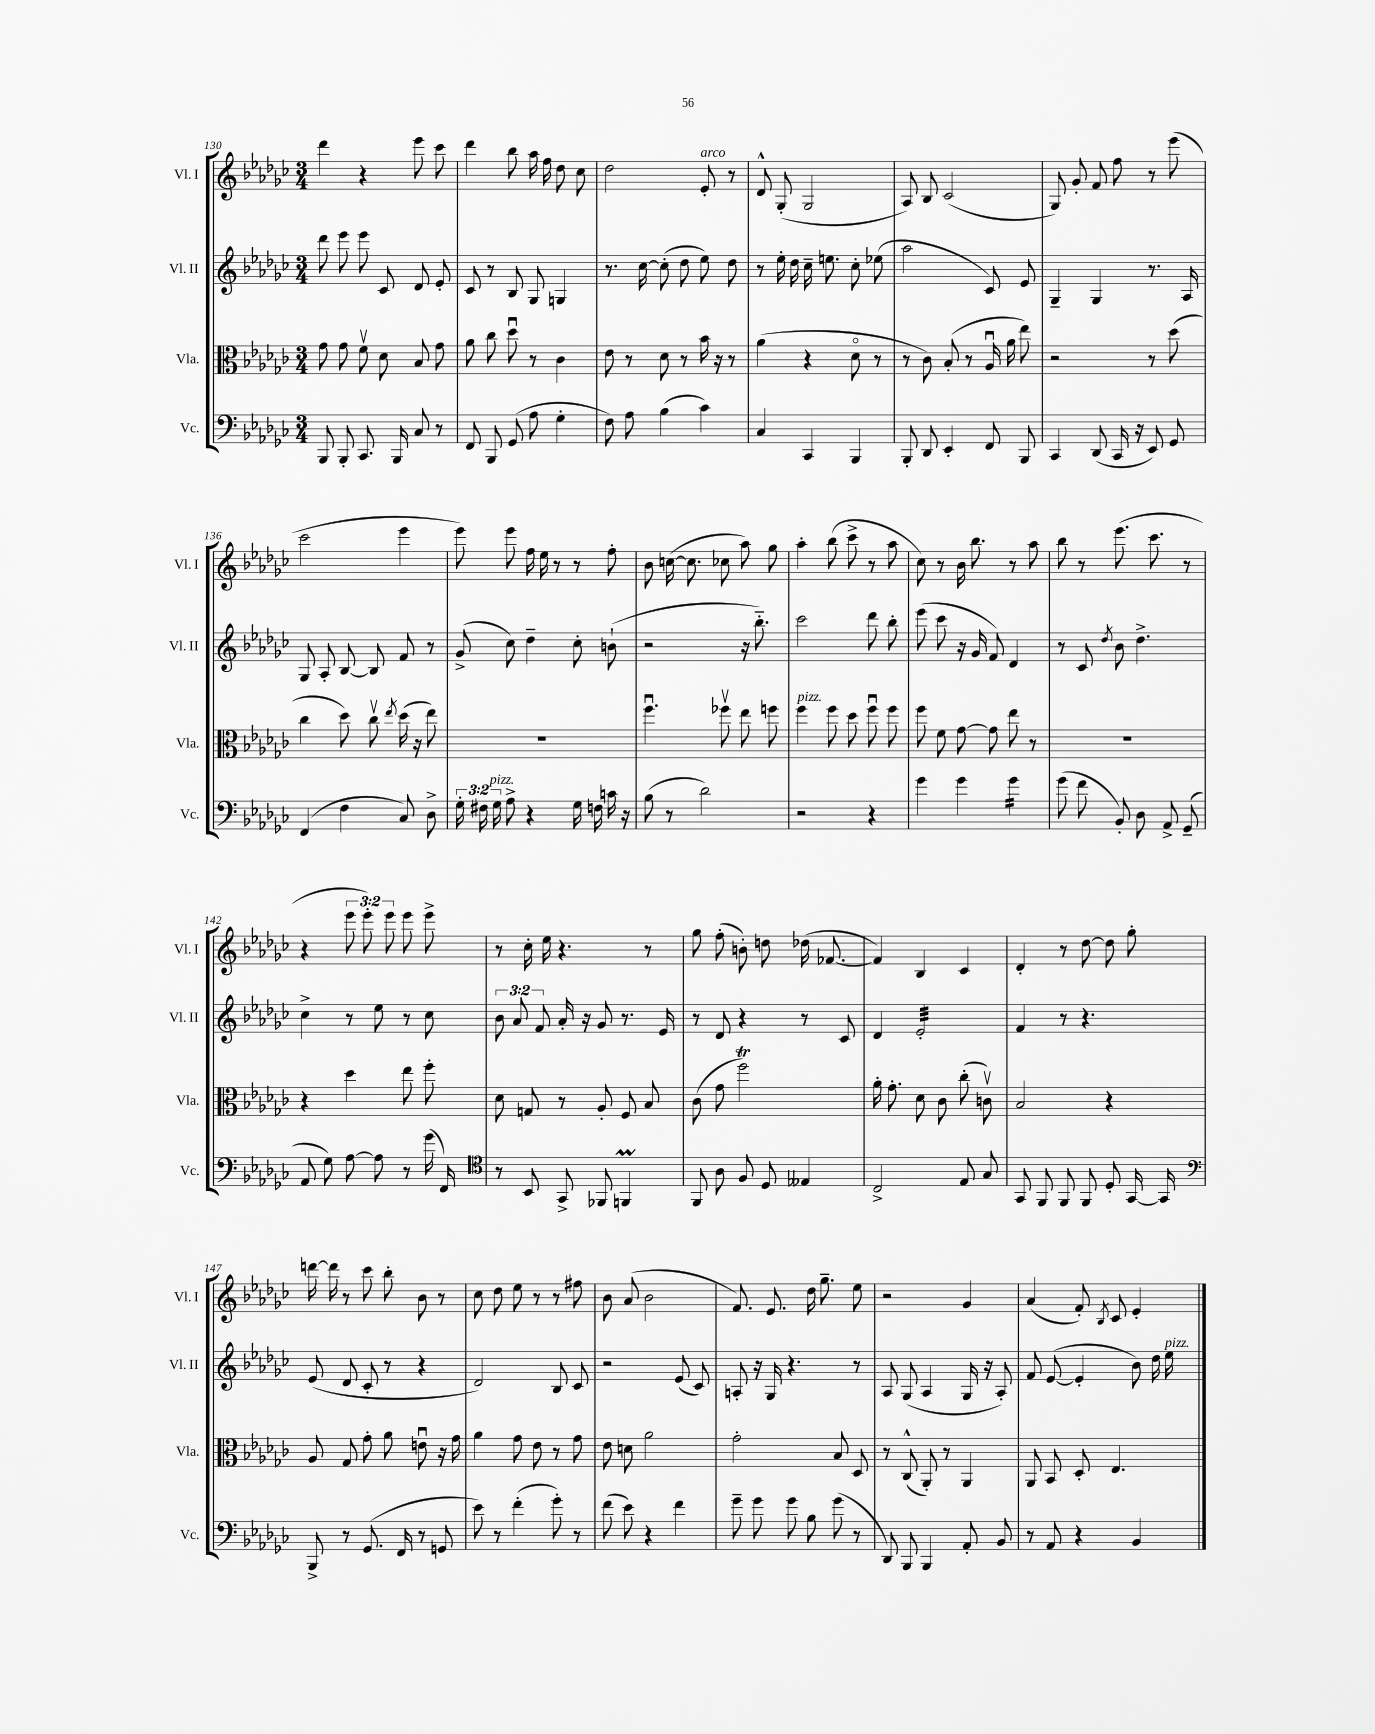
<<
\new StaffGroup <<
\new Staff = "s0" \with { instrumentName = "Vl. I" shortInstrumentName = "Vl. I" } {
    \clef treble \key ges \major \numericTimeSignature \time 3/4 \override Staff.TupletNumber.text = #tuplet-number::calc-fraction-text
    \autoBeamOff des'''4 r4 ees'''8 ces'''8 |
    des'''4 bes''8 aes''16 f''16 des''8 ces''8 |
    des''2 ees'8-.^\markup { \italic "arco" } r8 |
    des'8-^ ges8-.( ges2 |
    aes8) bes8 ces'2( |
    ges8) ges'8-. f'8 f''8 r8 ees'''8( |
    ces'''2 ees'''4 |
    ees'''8) ees'''8 f''16 ees''16 r8 r8 f''8-. |
    bes'8 c''16~( c''8. ces''8 aes''8) ges''8 |
    aes''4-. bes''8( ces'''8-> r8 aes''8 |
    ces''8) r8 bes'16 bes''8. r8 aes''8 |
    bes''8 r8 ees'''8.( ces'''8. r8 |
    r4 \tuplet 3/2 { ees'''8 ees'''8-.) ees'''8 } ees'''8 ees'''8-> |
    r8 ces''16-. ees''16 r4. r8 |
    ges''8 f''8-.( b'8-.) d''8 des''16( fes'8.~ |
    fes'4) bes4 ces'4 |
    des'4-. r8 des''8~ des''8 ges''8-. |
    d'''16~ d'''16 r8 ces'''8 bes''8-. bes'8 r8 |
    ces''8 des''8 ees''8 r8 r8 fis''8 |
    bes'8 aes'8( bes'2 |
    f'8.) ees'8. des''16 ges''8.-- ees''8 |
    r2 ges'4 |
    aes'4( f'8-.) \acciaccatura { bes8 } ces'8 ees'4-. \bar "|." |
}
\new Staff = "s1" \with { instrumentName = "Vl. II" shortInstrumentName = "Vl. II" } {
    \clef treble \key ges \major \numericTimeSignature \time 3/4 \override Staff.TupletNumber.text = #tuplet-number::calc-fraction-text
    \autoBeamOff des'''8 ees'''8 ees'''8 ces'8 des'8 ees'8-. |
    ces'8 r8 bes8 ges8 g4 |
    r8. ces''16~ ces''8-.( des''8 ees''8) des''8 |
    r8 ees''16-. des''16 ces''16-- e''8. ces''8-. ees''8( |
    aes''2 ces'8) ees'8 |
    ges4-- ges4 r8. aes16 |
    ges8 aes8-. bes8~ bes8 f'8 r8 |
    ges'8->( ces''8) des''4-- ces''8-. b'8-!( |
    r2 r16 bes''8.-_) |
    ces'''2 des'''8 bes''8-. |
    ees'''8( ces'''8 r16 ges'16 f'8) des'4 |
    r8 ces'8 \acciaccatura { des''8 } bes'8 des''4.-> |
    ces''4-> r8 ees''8 r8 ces''8 |
    \tuplet 3/2 { bes'8 aes'8 f'8 } aes'16-. r16 ges'8 r8. ees'16 |
    r8 des'8 r4 r8 ces'8 |
    des'4 ees'2:32-. |
    f'4 r8 r4. |
    ees'8( des'8 ces'8-. r8 r4 |
    des'2) bes8 ces'8 |
    r2 ees'8( ces'8) |
    a8-. r16 ges16 r4. r8 |
    aes8 ges8( aes4 ges16 r16 aes8-.) |
    f'8 ees'8~( ees'4-. bes'8) des''16 ees''16^\markup { \italic "pizz." } \bar "|." |
}
\new Staff = "s2" \with { instrumentName = "Vla." shortInstrumentName = "Vla." } {
    \clef alto \key ges \major \numericTimeSignature \time 3/4
    \autoBeamOff ges'8 ges'8 f'8\upbow des'8 bes8 ges'8 |
    aes'8 ces''8 des''8\downbow r8 ces'4 |
    ees'8 r8 des'8 r8 bes'16 r16 r8 |
    aes'4( r4 des'8\flageolet r8 |
    r8 ces'8) bes8-.( r8 aes16\downbow aes'16 ees''8) |
    r2 r8 des''8( |
    ces''4 des''8) ces''8\upbow \acciaccatura { ees''8 } des''16( r16 ees''8) |
    R2. |
    f''4.\downbow fes''8\upbow ees''8 f''8 |
    f''4^\markup { \italic "pizz." } f''8 des''8 f''8\downbow f''8 |
    f''8 f'8 ges'8~ ges'8 ees''8 r8 |
    R2. |
    r4 des''4 ees''8 f''8-. |
    des'8 g8 r8 aes8-. f8 bes8 |
    ces'8( ges'8 f''2\trill) |
    aes'16-. ges'8.-. des'8 ces'8 ces''8-.( c'8\upbow) |
    bes2 r4 |
    aes8 ges8 ges'8-. aes'8 e'8\downbow r16 ges'16 |
    aes'4 ges'8 ees'8 r8 ges'8 |
    ees'8 d'8 aes'2 |
    ges'2-. bes8 des8 |
    r8 ces8-^( aes,8-.) r8 aes,4 |
    aes,8 bes,8 des8-. ees4. \bar "|." |
}
\new Staff = "s3" \with { instrumentName = "Vc." shortInstrumentName = "Vc." } {
    \clef bass \key ges \major \numericTimeSignature \time 3/4 \override Staff.TupletNumber.text = #tuplet-number::calc-fraction-text
    \autoBeamOff bes,,8 bes,,8-. ces,8. bes,,16 ces8 r8 |
    f,8 bes,,8 ges,8( aes8 ges4-. |
    f8) aes8 bes4( ces'4) |
    ces4 ces,4 bes,,4 |
    bes,,8-. des,8 ees,4-. f,8 bes,,8 |
    ces,4 des,8( ces,16 r16 ees,8) ges,8 |
    f,4( f4 ces8) des8-> |
    \tuplet 3/2 { ges16-. fis16 ges16^\markup { \italic "pizz." } } aes8-> r4 ges16 f16 c'16 r16 |
    bes8( r8 des'2) |
    r2 r4 |
    ges'4 ges'4 ges'4:16 |
    ges'8( f'8 bes,8-.) des8 aes,8-> ges,8--( |
    aes,8 ges8) aes8~ aes8 r8 ges'16( f,16) |
    \clef tenor r8 bes,8 ges,8-> fes,8 f,4\prall |
    f,8 aes8 f8 des8 eeses4 |
    ces2-> ees8 ges8 |
    ges,8 f,8 f,8 f,8 des8-. ges,16~ ges,16 |
    \clef bass bes,,8-> r8 ges,8.( f,16 r8 g,8 |
    ees'8) r8 f'4-.( ges'8-.) r8 |
    f'8( ees'8) r4 f'4 |
    ges'8-- ges'8 ges'8 bes8 ges'8( r8 |
    des,8) bes,,8 bes,,4 aes,8-. bes,8 |
    r8 aes,8 r4 bes,4 \bar "|." |
}
>>
>>
\layout { \context { \Score currentBarNumber = #130 } }
